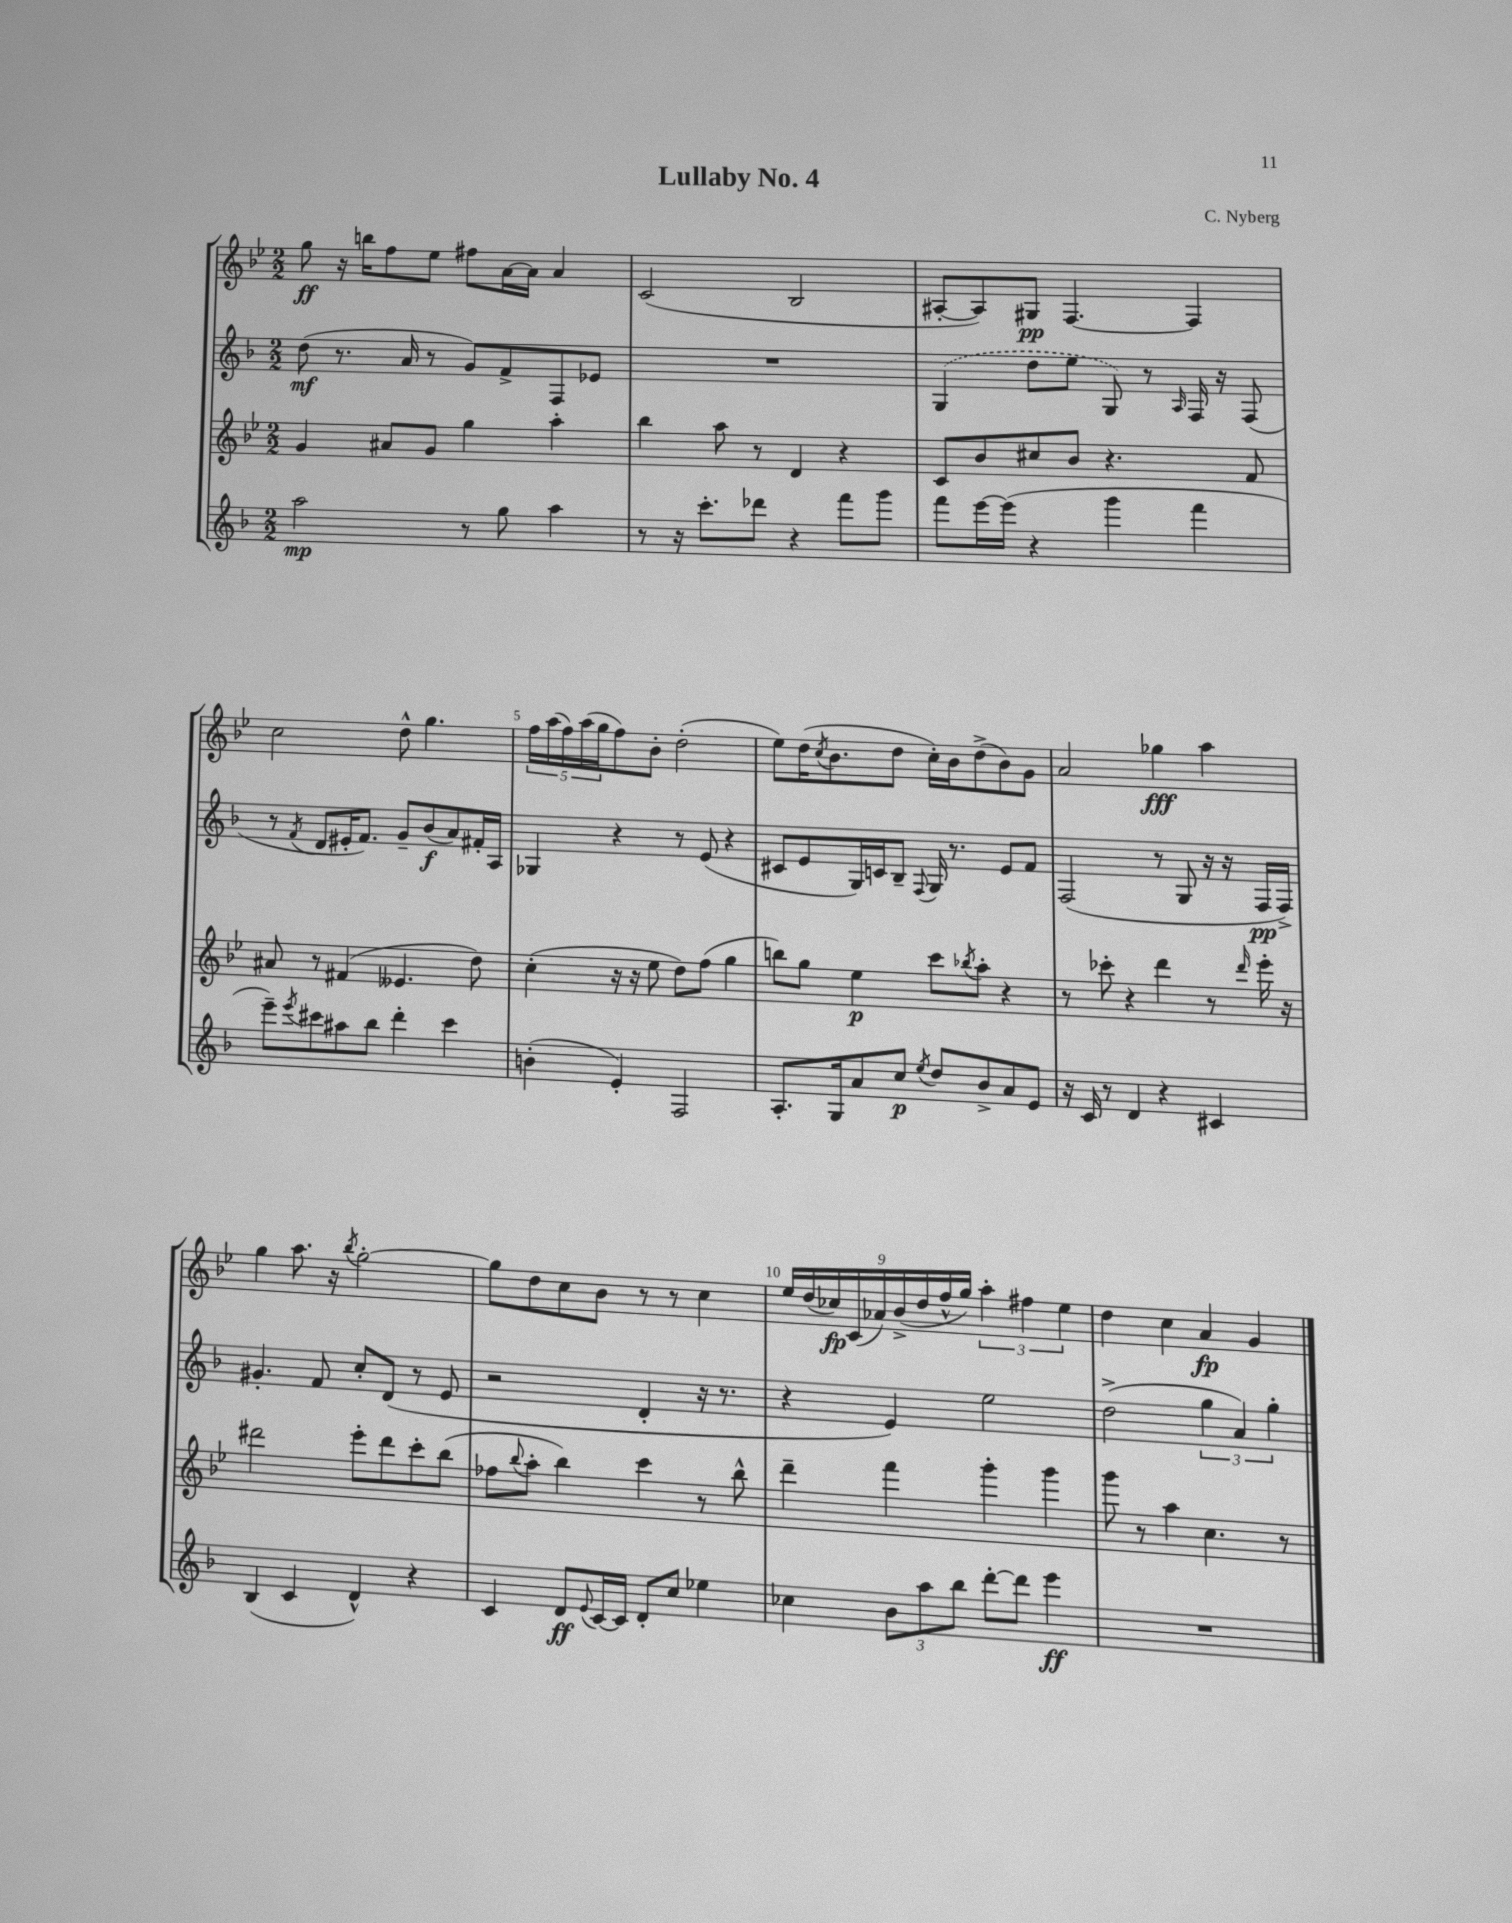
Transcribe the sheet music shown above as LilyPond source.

\header { title = "Lullaby No. 4" composer = "C. Nyberg" }
<<
\new StaffGroup <<
\new Staff = "s0" {
    \clef treble \key bes \major \numericTimeSignature \time 2/2
    g''8\ff r16 b''16 f''8 ees''8 fis''8 a'16~ a'16 a'4 |
    c'2( bes2 |
    ais8~-. ais8) gis8\pp f4.~ f4 |
    c''2 d''8-^ g''4. |
    \tuplet 5/4 { f''16 a''16( f''16) a''16( g''16 } f''8) bes'8-. d''2-.( |
    ees''8) d''16( \acciaccatura { c''8 } bes'8. d''8 c''16-.) bes'16 d''8->( bes'8) g'8 |
    a'2 ges''4\fff a''4 |
    g''4 a''8. r16 \acciaccatura { bes''8 } g''2~-. |
    g''8 d''8 c''8 bes'8 r8 r8 c''4 |
    \tuplet 9/8 { ees''16 d''16( ces''16\fp) c'16( aes'16) bes'16->( d''16 f''16-^ g''16) } \tuplet 3/2 { a''4-. fis''4 ees''4 } |
    d''4 c''4 a'4\fp g'4 \bar "|." |
}
\new Staff = "s1" {
    \clef treble \key f \major \numericTimeSignature \time 2/2
    d''8\mf( r8. a'16 r8 g'8) f'8-> f8 ees'8 |
    R1 |
    \once \slurDashed g4( d''8 e''8 g8) r8 \grace { a16 } f16 r16 f8( |
    r8 \acciaccatura { f'8 } d'8 eis'16-. f'8.) g'8-- bes'8\f( a'8) fis'16-. a16 |
    ges4 r4 r8 e'8( r4 |
    cis'8 e'8 g16) c'16 bes8-- \appoggiatura { f8 } g16 r8. e'8 f'8 |
    f2( r8 g8 r16 r16 f16\pp f16->) |
    gis'4.-. f'8 c''8-. d'8( r8 e'8 |
    r2 d'4-. r16 r8. |
    r4 e'4) e''2 |
    d''2->( \tuplet 3/2 { g''4 a'4) g''4-. } \bar "|." |
}
\new Staff = "s2" {
    \clef treble \key bes \major \numericTimeSignature \time 2/2
    g'4 ais'8 g'8 g''4 a''4-. |
    bes''4 a''8 r8 d'4 r4 |
    c'8 bes'8 cis''8 bes'8 r4. f'8 |
    ais'8 r8 fis'4( eeses'4. d''8) |
    c''4-.( r16 r16 ees''8 d''8) f''8( g''4 |
    b''8) g''8 ees''4\p c'''8 \acciaccatura { bes''8 } a''8-. r4 |
    r8 ces'''8-. r4 d'''4 r8 \grace { d'''16 } ees'''16-. r16 |
    dis'''2 ees'''8-. dis'''8 c'''8-. bes''8( |
    fes''8 \appoggiatura { bes''8 } a''8-. bes''4) c'''4 r8 bes''8-^ |
    d'''4-- f'''4 g'''4-. g'''4 |
    g'''8 r8 a''4 c''4. r8 \bar "|." |
}
\new Staff = "s3" {
    \clef treble \key f \major \numericTimeSignature \time 2/2
    a''2\mp r8 g''8 a''4 |
    r8 r16 c'''8.-. des'''8 r4 f'''8 g'''8 |
    f'''8 e'''16~ e'''16( r4 g'''4 f'''4 |
    e'''8--) \acciaccatura { e'''8 } cis'''8 ais''8 bes''8 d'''4-. cis'''4 |
    b'4-.( e'4-.) f2 |
    a8.-. g16 a'8 c''8\p \acciaccatura { e''8 } d''8 bes'8-> a'8 e'8 |
    r16 c'16 r8 d'4 r4 cis'4 |
    bes4( c'4 d'4-^) r4 |
    c'4 d'8\ff \appoggiatura { e'8 } c'16~ c'16 d'8-. c''8 ees''4 |
    ces''4 \tuplet 3/2 { bes'8 a''8 bes''8 } d'''8~-. d'''8 e'''4\ff |
    R1 \bar "|." |
}
>>
>>
\layout { \context { \Score \override BarNumber.break-visibility = ##(#f #t #t) barNumberVisibility = #(every-nth-bar-number-visible 5) } }
